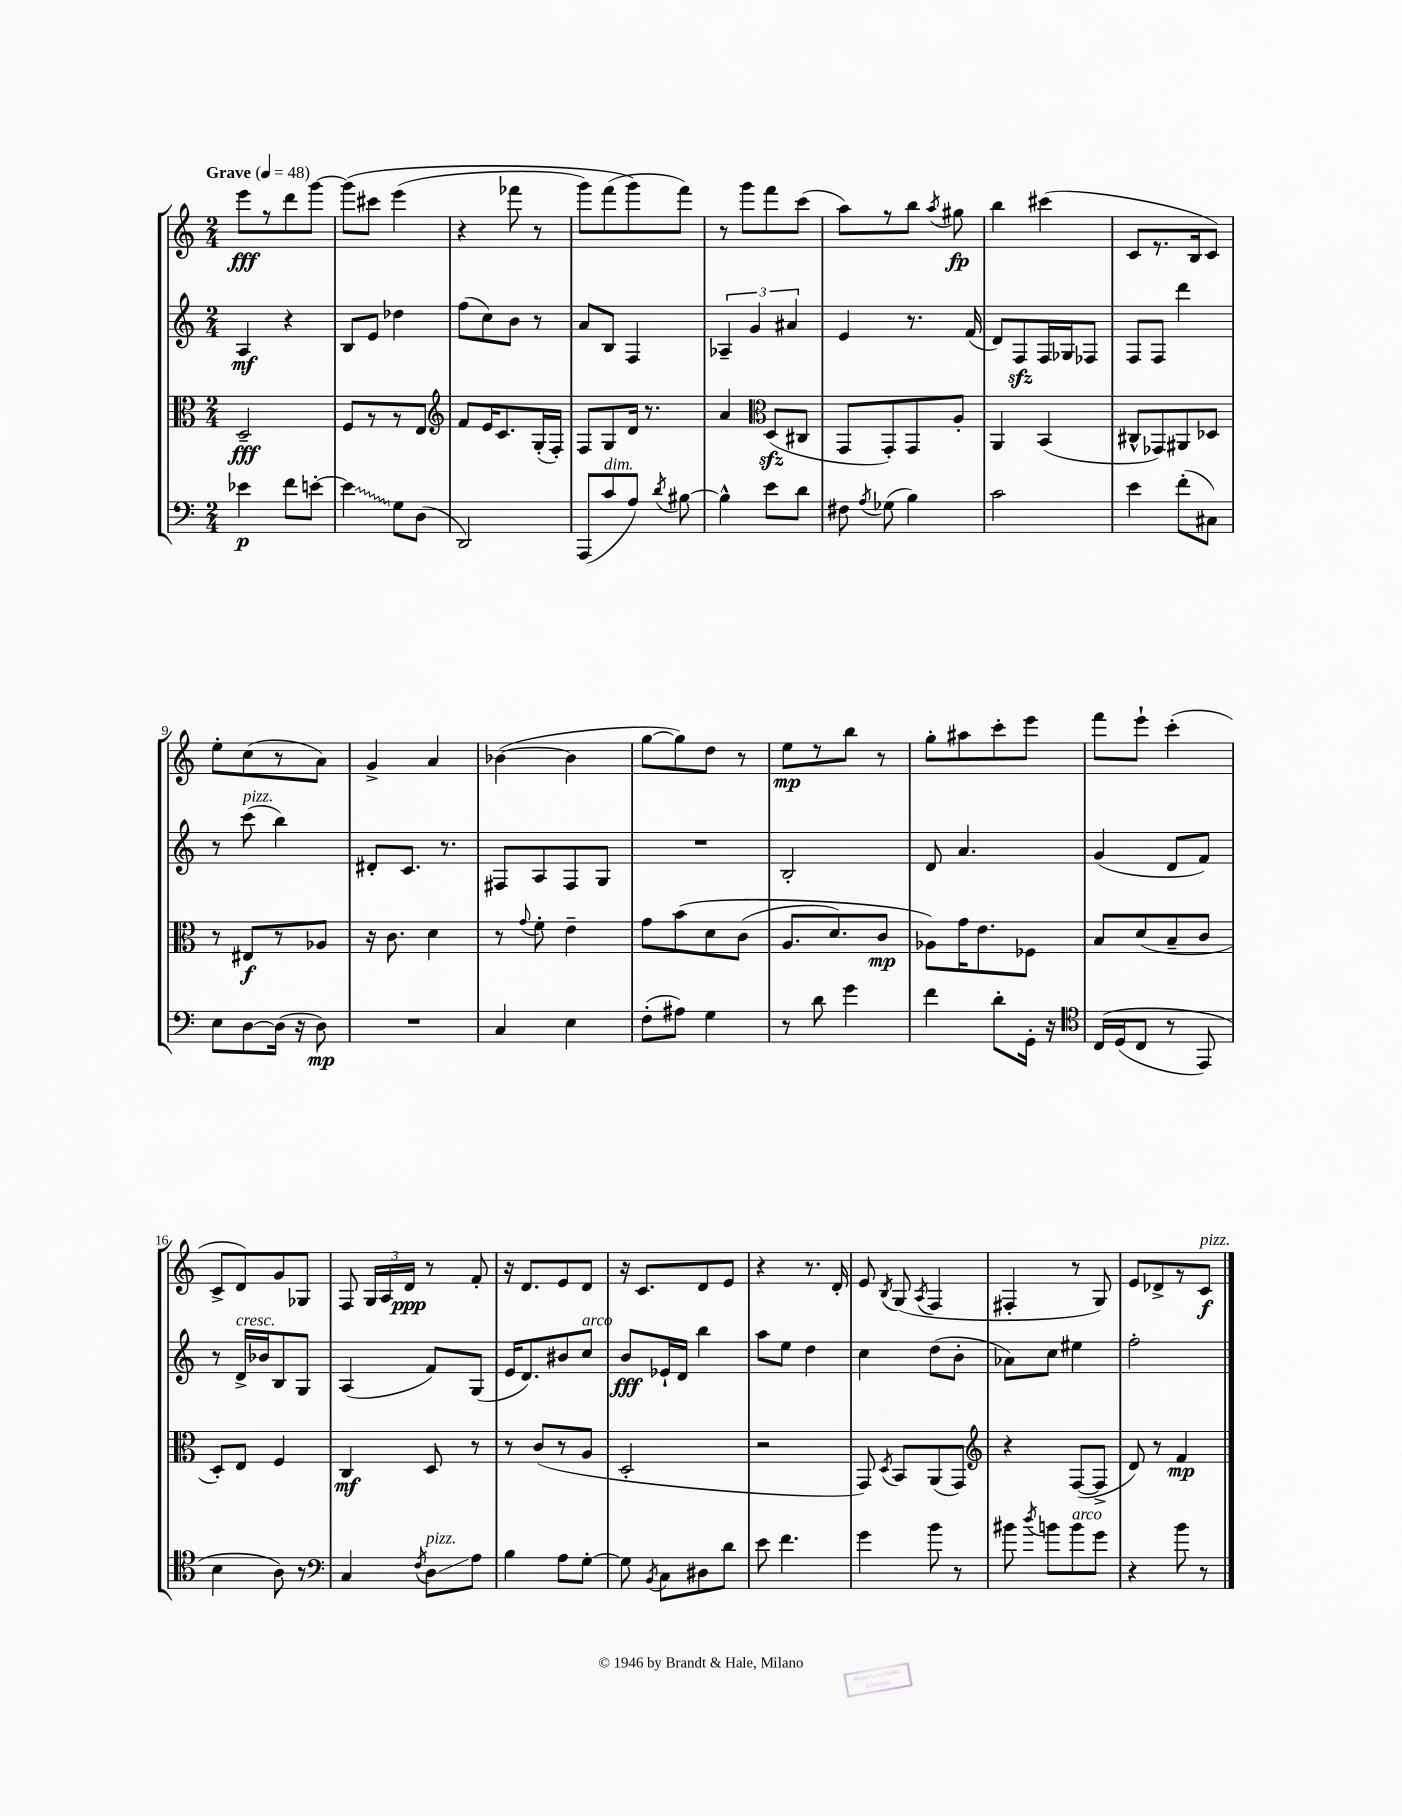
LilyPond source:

<<
\new StaffGroup <<
\new Staff = "s0" {
    \clef treble \key c \major \numericTimeSignature \time 2/4 \tempo "Grave" 4 = 48
    \autoBeamOff e'''8[\fff r8 d'''8 g'''8]~ |
    g'''8[\( cis'''8] e'''4( |
    r4 fes'''8 r8 |
    g'''8[) f'''8( g'''8\) f'''8]) |
    r8 g'''8[ f'''8 c'''8]( |
    a''8[) r8 b''8] \acciaccatura { a''8 } gis''8\fp |
    b''4 cis'''4( |
    c'8[ r8. b16 c'8]) |
    e''8[-. c''8( r8 a'8]) |
    g'4-> a'4 |
    bes'4~( bes'4 |
    g''8[~ g''8) d''8] r8 |
    e''8[\mp r8 b''8] r8 |
    g''8[-. ais''8 c'''8-. e'''8] |
    f'''8[ e'''8]-! c'''4-.( |
    c'8[-> d'8) g'8 ges8] |
    f8 \tuplet 3/2 { g16[ a16 d'16]\ppp } r8 f'8-. |
    r16 d'8.[ e'8 d'8] |
    r16 c'8.[ d'8 e'8] |
    r4 r8. d'16-. |
    e'8 \acciaccatura { b8 } g8( \acciaccatura { a8 } f4 |
    fis4-. r8 g8) |
    e'8[ des'8-> r8 c'8]\f^\markup { \italic "pizz." } \bar "|." |
}
\new Staff = "s1" {
    \clef treble \key c \major \numericTimeSignature \time 2/4
    \autoBeamOff a4\mf r4 |
    b8[ e'8] des''4 |
    f''8[( c''8) b'8] r8 |
    a'8[ b8] f4 |
    \tuplet 3/2 { aes4-- g'4 ais'4 } |
    e'4 r8. f'16( |
    d'8[) f8\sfz f16 ges16 fes8] |
    f8[ f8] d'''4 |
    r8 c'''8^\markup { \italic "pizz." }( b''4) |
    dis'8[-. c'8.] r8. |
    fis8[ a8 fis8 g8] |
    R2 |
    b2-. |
    d'8 a'4. |
    g'4( d'8[ f'8]) |
    r8 d'16[->^\markup { \italic "cresc." } bes'16 b8 g8] |
    a4( f'8[) g8]( |
    e'16[ d'8.) bis'8 c''8]^\markup { \italic "arco" } |
    b'8[\fff ees'16-! d'16] b''4 |
    a''8[ e''8] d''4 |
    c''4 d''8[( b'8]-. |
    aes'8[) c''8] eis''4 |
    f''2-. \bar "|." |
}
\new Staff = "s2" {
    \clef alto \key c \major \numericTimeSignature \time 2/4
    \autoBeamOff d2--\fff |
    f8[ r8 r8 e8] |
    \clef treble f'8[ e'16 c'8. g16-.( f16]-.) |
    f8[ g8 d'16] r8. |
    a'4 \clef alto d8[\sfz( cis8] |
    g,8[ g,8-.) g,8 a8]-. |
    a,4 b,4( |
    cis8[-^ ges,8) ais,8 des8] |
    r8 eis8[\f r8 aes8] |
    r16 c'8. d'4 |
    r8 \appoggiatura { g'8 } f'8-. e'4-- |
    g'8[ b'8\( d'8 c'8]( |
    a8.[ d'8.) c'8]\mp |
    aes8[\) g'16 e'8. fes8] |
    b8[ d'8( b8-- c'8] |
    d8[-.) e8] f4 |
    c4\mf d8 r8 |
    r8 c'8[( r8 a8] |
    d2-. |
    r2 |
    g,8) \acciaccatura { d8 } b,8[ a,8( g,8]) |
    \clef treble r4 f8[~( f8]-> |
    d'8) r8 f'4\mp \bar "|." |
}
\new Staff = "s3" {
    \clef bass \key c \major \numericTimeSignature \time 2/4
    \autoBeamOff ees'4\p f'8[ e'8]~-. |
    \once \override Glissando.style = #'zigzag e'4\glissando g8[ d8]( |
    d,2) |
    a,,8[( c'8^\markup { \italic "dim." } a8]) \acciaccatura { d'8 } bis8~ |
    bis4-^ e'8[ d'8] |
    fis8 \acciaccatura { a8 } ges8( b4) |
    c'2 |
    e'4 f'8[-.( cis8]) |
    e8[ d8~ d16]( r16 d8\mp) |
    R2 |
    c4 e4 |
    f8[-.( ais8]) g4 |
    r8 d'8 g'4 |
    f'4 d'8[-. g,16]-. r16 |
    \clef tenor c16[\( d16( c8] r8 e,8) |
    b4 a8\) r8 |
    \clef bass c4 \acciaccatura { f8 } d8[\glissando^\markup { \italic "pizz." } a8] |
    b4 a8[ g8]~-. |
    g8 \acciaccatura { b,8 } c8[ dis8 d'8] |
    e'8 f'4. |
    g'4 b'8 r8 |
    bis'8 \acciaccatura { d''8 } b'8[ b'8^\markup { \italic "arco" } g'8] |
    r4 b'8 r8 \bar "|." |
}
>>
>>
